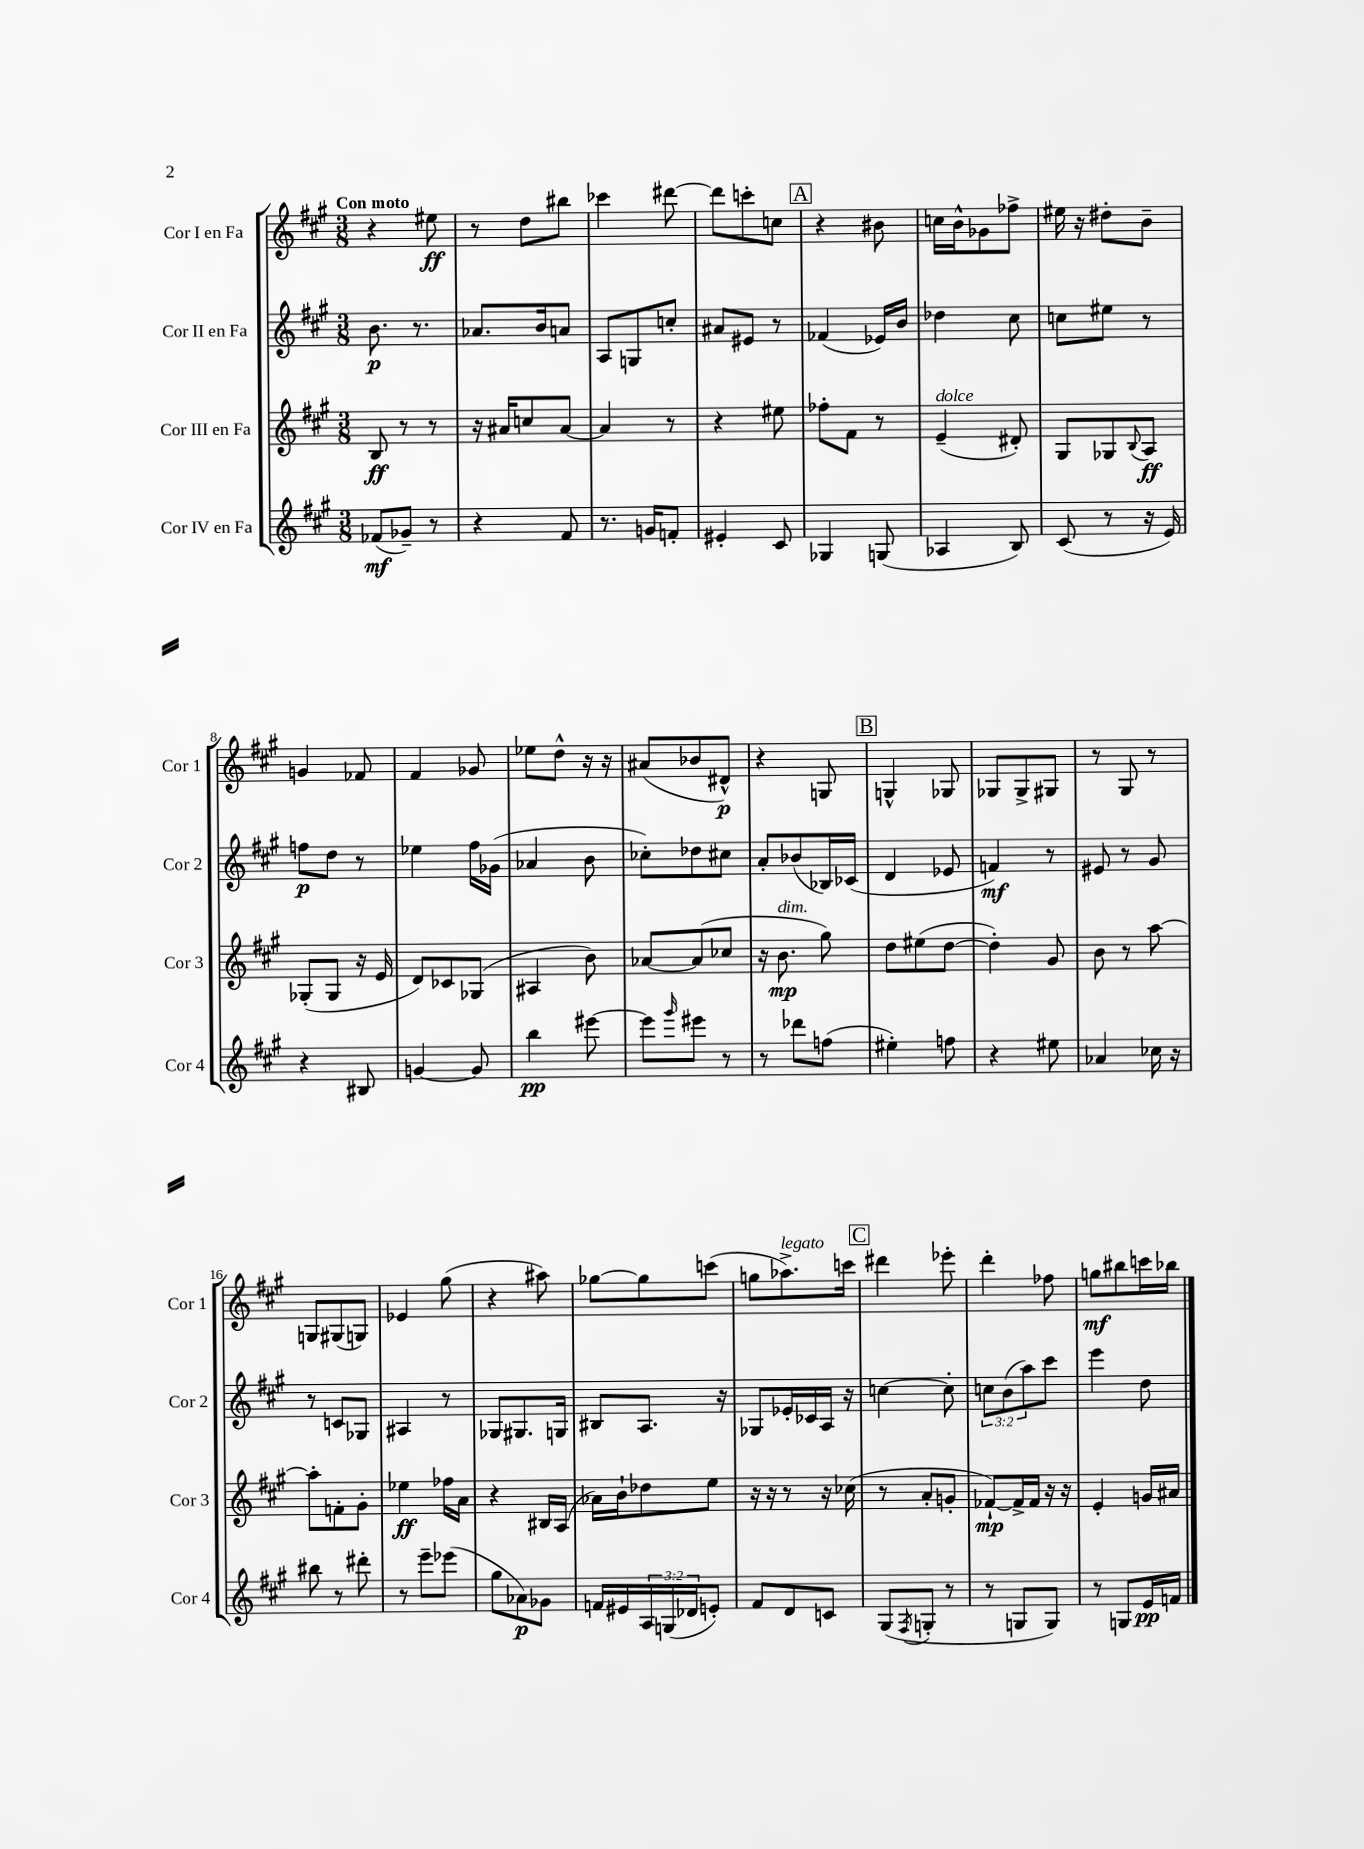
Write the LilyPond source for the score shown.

<<
\new StaffGroup <<
\new Staff = "s0" \with { instrumentName = "Cor I en Fa" shortInstrumentName = "Cor 1" } {
    \clef treble \key a \major \numericTimeSignature \time 3/8 \tempo "Con moto"
    r4 eis''8\ff |
    r8 d''8 bis''8 |
    ces'''4 dis'''8~ |
    dis'''8 c'''8-. c''8 |
    \mark \markup { \box "A" } r4 bis'8 |
    c''16 b'16-^ ges'8 fes''8-> |
    eis''16 r16 dis''8-. b'8-- |
    g'4 fes'8 |
    fis'4 ges'8 |
    ees''8 d''8-^ r16 r16 |
    ais'8( bes'8 dis'8-^\p) |
    r4 g8 |
    \mark \markup { \box "B" } g4-^ ges8 |
    ges8 ges8-> gis8 |
    r8 gis8 r8 |
    g8 gis8( g8) |
    ees'4 gis''8( |
    r4 ais''8) |
    ges''8~ ges''8 c'''8( |
    g''8 aes''8.->^\markup { \italic "legato" }) c'''16 |
    \mark \markup { \box "C" } dis'''4 ees'''8-. |
    d'''4-. fes''8 |
    g''8\mf bis''8 c'''16 bes''16 \bar "|." |
}
\new Staff = "s1" \with { instrumentName = "Cor II en Fa" shortInstrumentName = "Cor 2" } {
    \clef treble \key a \major \numericTimeSignature \time 3/8 \override Staff.TupletNumber.text = #tuplet-number::calc-fraction-text
    b'8.\p r8. |
    aes'8. b'16 a'8 |
    a8 g8 c''8-. |
    ais'8 eis'8 r8 |
    \mark \markup { \box "A" } fes'4( ees'16) b'16 |
    des''4 cis''8 |
    c''8 eis''8 r8 |
    f''8\p d''8 r8 |
    ees''4 fis''16 ges'16( |
    aes'4 b'8 |
    ces''8-.) des''8 cis''8 |
    a'8-. bes'8( bes16) ces'16( |
    \mark \markup { \box "B" } d'4 ees'8 |
    f'4\mf) r8 |
    eis'8 r8 gis'8 |
    r8 c'8 ges8 |
    ais4 r8 |
    ges8 gis8. g16 |
    bis8 a8. r16 |
    ges8 ees'16-. ces'16 a16 r16 |
    \mark \markup { \box "C" } c''4~ c''8-. |
    \tuplet 3/2 { c''8 b'8( a''8) } cis'''8 |
    e'''4 d''8 \bar "|." |
}
\new Staff = "s2" \with { instrumentName = "Cor III en Fa" shortInstrumentName = "Cor 3" } {
    \clef treble \key a \major \numericTimeSignature \time 3/8
    b8\ff r8 r8 |
    r16 ais'16 c''8 ais'8~ |
    ais'4 r8 |
    r4 eis''8 |
    \mark \markup { \box "A" } fes''8-. fis'8 r8 |
    e'4--^\markup { \italic "dolce" }( dis'8-.) |
    gis8 ges8 \appoggiatura { b8 } a8\ff |
    ges8-.( ges8 r16 e'16 |
    d'8) ces'8 ges8( |
    ais4 b'8) |
    aes'8~ aes'8( ces''8 |
    r16 b'8.\mp^\markup { \italic "dim." } gis''8) |
    \mark \markup { \box "B" } d''8 eis''8( d''8~ |
    d''4-.) gis'8 |
    b'8 r8 a''8~ |
    a''8-. f'8-. gis'8-. |
    ees''4\ff fes''16 a'16 |
    r4 bis16 a16( |
    aes'16) b'16-! des''8 e''8 |
    r16 r16 r8 r16 ces''16( |
    \mark \markup { \box "C" } r8 a'8-. g'8-. |
    fes'8~-!\mp) fes'16-> fes'16 r16 r16 |
    e'4-. g'16 ais'16 \bar "|." |
}
\new Staff = "s3" \with { instrumentName = "Cor IV en Fa" shortInstrumentName = "Cor 4" } {
    \clef treble \key a \major \numericTimeSignature \time 3/8 \override Staff.TupletNumber.text = #tuplet-number::calc-fraction-text
    fes'8\mf( ges'8--) r8 |
    r4 fis'8 |
    r8. g'16 f'8-. |
    eis'4-. cis'8 |
    \mark \markup { \box "A" } ges4 g8( |
    aes4 b8) |
    cis'8( r8 r16 e'16) |
    r4 bis8 |
    g'4~ g'8 |
    b''4\pp eis'''8~ |
    eis'''8 \grace { gis'''16 } eis'''8 r8 |
    r8 des'''8 f''8( |
    \mark \markup { \box "B" } eis''4-.) f''8 |
    r4 eis''8 |
    aes'4 ces''16 r16 |
    bis''8 r8 dis'''8-. |
    r8 e'''8-- ees'''8( |
    gis''8 aes'8\p) ges'8 |
    f'16 eis'16 \tuplet 3/2 { a16 g16( des'16 } e'8-.) |
    fis'8 d'8 c'8 |
    \mark \markup { \box "C" } gis8( \acciaccatura { fis8 } g8-. r8 |
    r8 g8 g8) |
    r8 g8 e'16\pp f'16 \bar "|." |
}
>>
>>
